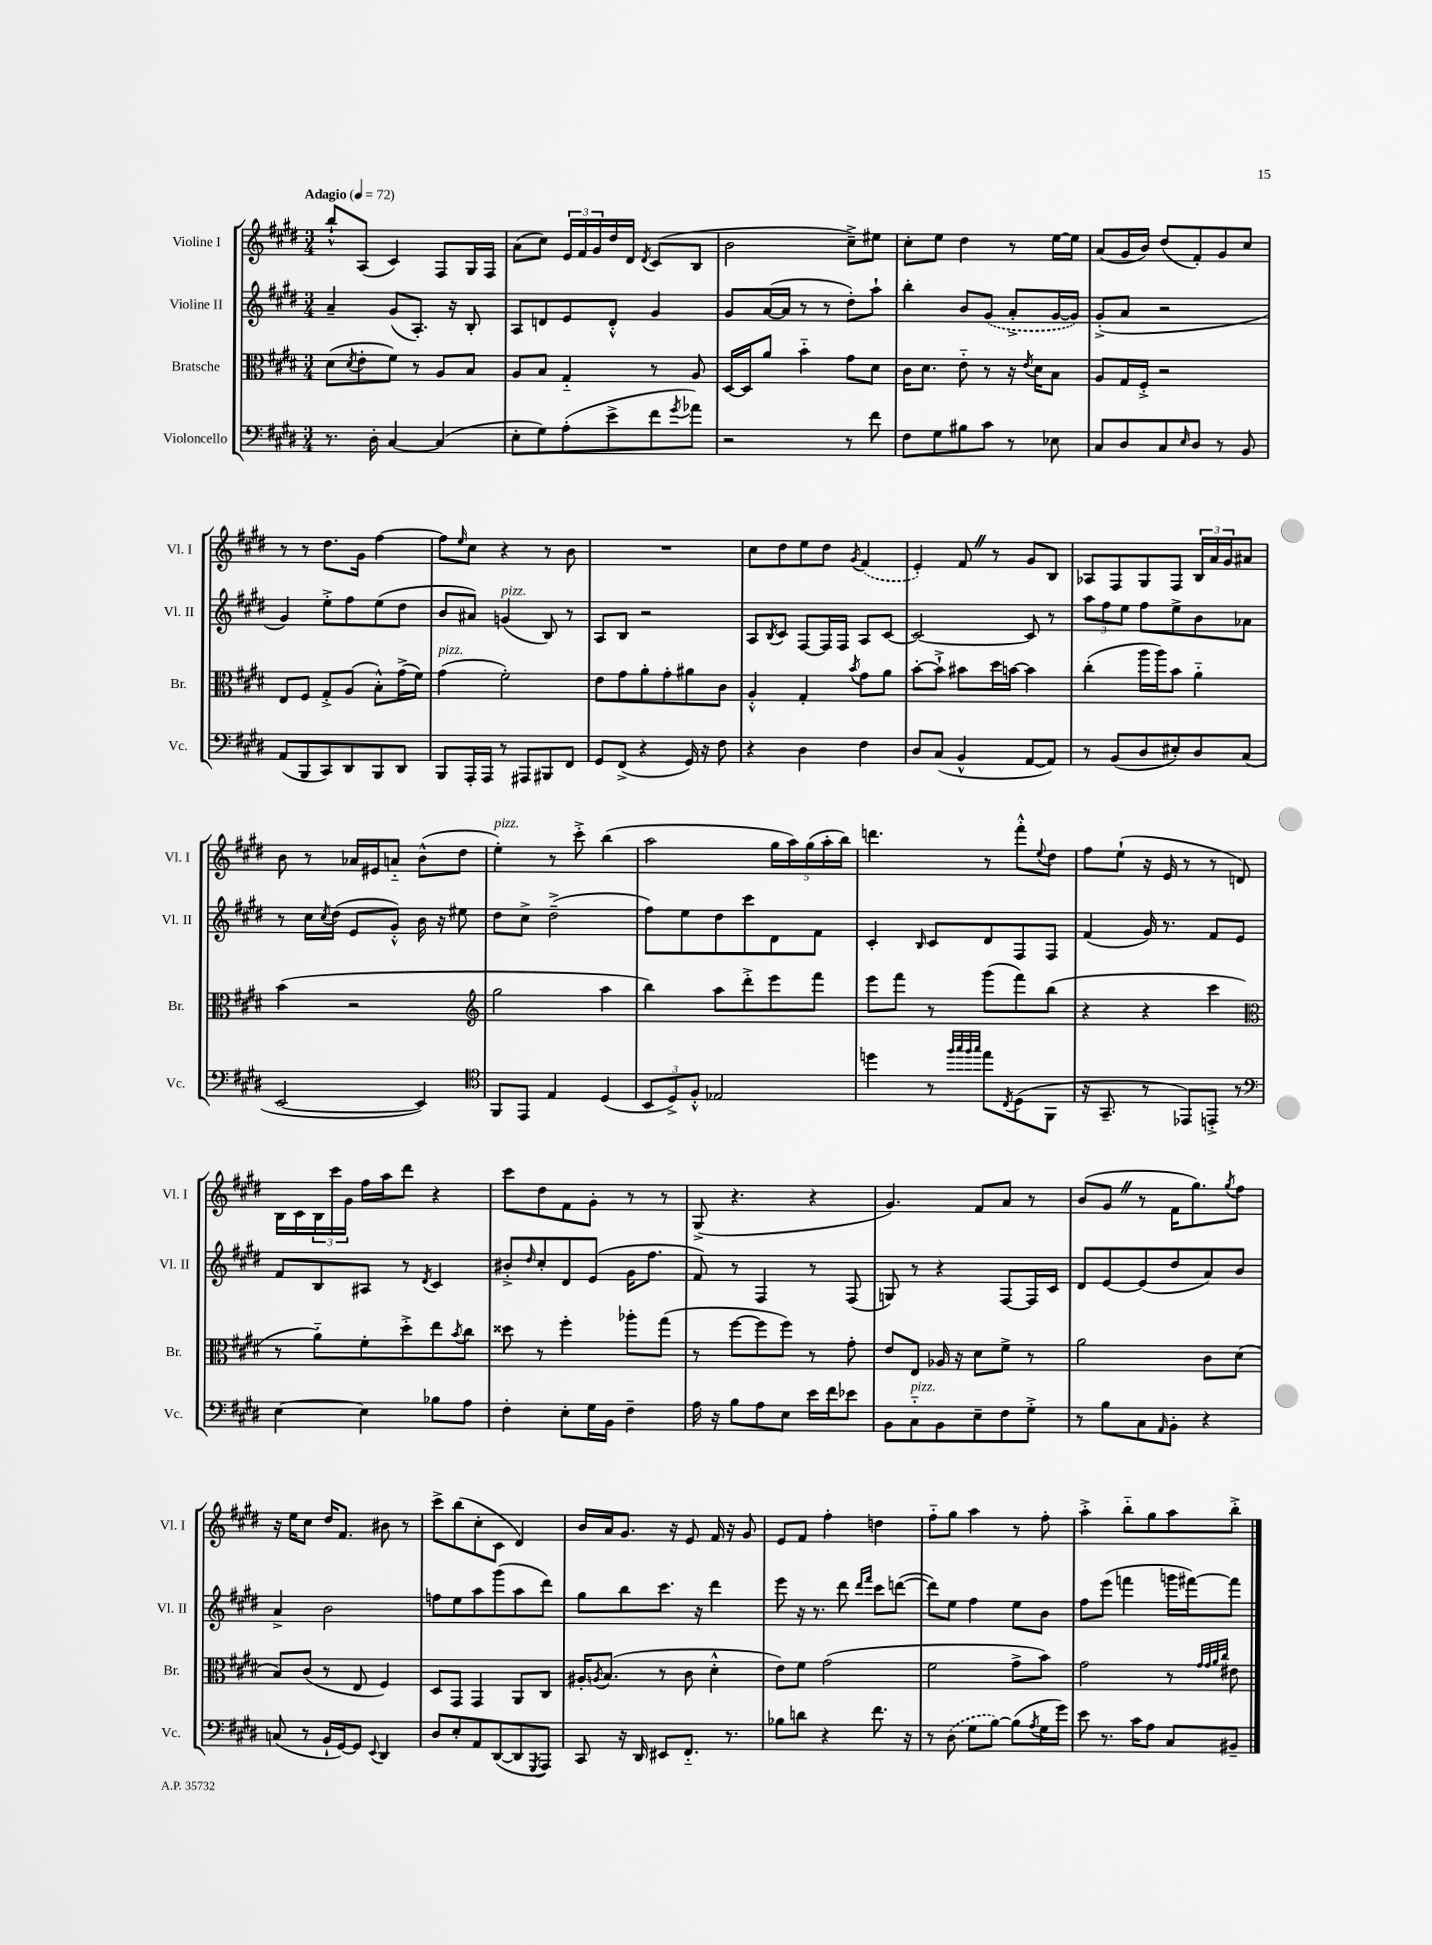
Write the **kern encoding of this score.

**kern	**kern	**kern	**kern
*part4	*part3	*part2	*part1
*staff4	*staff3	*staff2	*staff1
*I"Violoncello	*I"Bratsche	*I"Violine II	*I"Violine I
*I'Vc.	*I'Br.	*I'Vl. II	*I'Vl. I
*clefF4	*clefC3	*clefG2	*clefG2
*k[f#c#g#d#]	*k[f#c#g#d#]	*k[f#c#g#d#]	*k[f#c#g#d#]
*M3/4	*M3/4	*M3/4	*M3/4
*MM72	*MM72	*MM72	*MM72
=1	=1	=1	=1
!	!	!	!LO:TX:a:B:t=Adagio
8.r	(8d#\L	4a~/	8bb`^^/L
.	8qd#/	.	.
.	8e'\	.	(8A/J
16D#'\	.	.	.
[4C#/	8f#\J)	(8g#/L	4c#/)
.	8r	8.A'/J)	.
(4C#/]	8A/L	.	8F#/L
.	.	16r	.
.	8B/J	8B'/	16G#/L
.	.	.	16F#/JJ
=2	=2	=2	=2
8E'\L	8A/L	8A/L	(8a\L
8G#\)	8B/J	8dn/	8cc#\J)
(8A'\	4G#/	8e/	24e/LL
.	.	.	24f#/
.	.	.	24g#/
8e^\	.	8d'^^/J	16dd#/
.	.	.	16d#/JJ
.	.	.	8qd#/
8f#\	8r	4g#/	(8c#/L
8qg#/	.	.	.
8a-X\J)	8A/	.	8B/J
=3	=3	=3	=3
2r	[16D#/LL	8g#/L	2b\
.	16D#/J]	.	.
.	8a/J	([16a/L	.
.	.	16a/JJ]	.
.	4b\	8r	.
.	.	8r	.
8r	8g#\L	8dd#'\L)	8cc#~^\L)
8f#\	8d#\J	8aa`\J	8ee#X\J
=4	=4	=4	=4
8F#\L	16c#\KL	4bb'\	8cc#'\L
.	8.d#\J	.	.
8G#\	.	.	8ee\J
8B#X\	8e\	8b/L	4dd#\
8c#\J	8r	(8g#/J	.
8r	16r	8a'^/L	8r
.	8qe/	.	.
.	16d#\KL	.	.
8E-X\	8B\J	[16g#/L	[16ee\LL
.	.	16g#/JJ])	16ee\JJ]
=5	=5	=5	=5
8C#/L	8A/L	(8g#'^/L	(8a/L
8D#/	16G#/L	8a/J	16g#/L
.	16F#'^/JJ	.	16b/JJ)
8C#/	2r	2r	(8dd#/L
16qqE/	.	.	.
8D#/J	.	.	8f#'/)
8r	.	.	8g#/
8BB/	.	.	8cc#/J
!!LO:LB:g=z
=6	=6	=6	=6
(8AA/L	8E/L	4g#/)	8r
8BBB/	8F#/J	.	8r
8CC#/)	8G#'^/L	8ee'^\L	8.dd#\L
8DD#/	(8A/J	8ff#\	.
.	.	.	16g#\Jk
8BBB/	8B'^^\L)	(8ee\	[4ff#\
8DD#/J	(16g#^\L	8dd#\J	.
.	16f#\JJ)	.	.
=7	=7	=7	=7
!	!LO:TX:a:i:t=pizz.	!	!
8BBB/L	(4g#\	8b/L	8ff#\L]
.	.	.	16qqee/
16AAA'/L	.	8a#X/J)	8cc#\J
16AAA/JJ	.	.	.
!	!	!LO:TX:a:i:t=pizz.	!
8r	2f#'\)	(4gn/	4r
8AAA#X/L	.	.	.
8BBB#X/	.	8B/)	8r
8FF#/J	.	8r	8b\
=8	=8	=8	=8
8GG#/L	8e\L	8A/L	2.r
(8FF#^/J	8g#\	8B/J	.
4r	8a'\	2r	.
.	8g#'\	.	.
16GG#/)	8a#X\	.	.
16r	.	.	.
8F#\	8c#\J	.	.
=9	=9	=9	=9
4r	4A'^^/	8A/L	8cc#\L
.	.	8qB/	.
.	.	8c#/J	8dd#\
4D#\	4G#'/	[8F#/L	8ee\
.	.	16F#/L]	8dd#\J
.	.	16F#/JJ	.
.	8qb/	.	8qg#/
4F#\	8g#\L	8A/L	(4f#/
.	8a\J	[8c#/J	.
=10	=10	=10	=10
8D#/L	[8b'\L	2c#/_	4e'/)
(8C#/J	8b`^\J]	.	.
4BB^^/	8b#X\L	.	8f#Z/
.	16dd#\L	.	8r
.	[16bn\JJ	.	.
[8AA/L	4b\]	8c#/]	8g#/L
8AA/J])	.	8r	8B/J
=11	=11	=11	=11
8r	(4cc#'\	12aa\L	8A-X/L
.	.	12ff#\	.
(8BB/L	.	.	8F#/
.	.	12ee\J	.
8D#/	16aa\LL	8ff#\L	8G#/
.	16aa\J)	.	.
8E#X'/)	8b\J	8ee^\	8F#/J
8D#/	4a\	8b\	24B/LL
.	.	.	24a/
.	.	.	24g#/J
(8C#/J	.	8a-X\J	8a#X/J
!!LO:LB:g=z
=12	=12	=12	=12
[2EE/	(4b\	8r	8b\
.	.	16cc#\LL	8r
.	.	8qcc#/	.
.	.	(16dd#\JJ	.
.	2r	8e/L	16a-X/LL
.	.	.	16e#X/J
.	.	8g#'^^/J)	8an/J
4EE/])	.	16b\	(8b^^\L
.	.	16r	.
.	.	8ee#X\	8dd#\J
=13	=13	=13	=13
*clefC4	*clefG2	*	*
!	!	!	!LO:TX:a:i:t=pizz.
8FF#/L	2gg#\	8dd#\L	4ee'\)
8EE/J	.	8cc#^\J	.
4E/	.	(2dd#~^\	8r
.	.	.	8ccc#'^\
(4D#/	4aa\	.	(4bb\
=14	=14	=14	=14
12BB/L	4bb\)	8ff#\L)	2aa\
12D#^/)	.	.	.
.	.	8ee\	.
12F#'^^/J	.	.	.
2E-X/	8aa\L	8dd#\	.
.	8ddd#'^\	8ccc#\	.
.	8eee\	8d#\	20gg#\LL
.	.	.	20aa\)
.	.	.	(20gg#\
.	8fff#\J	8f#\J	.
.	.	.	20aa'\
.	.	.	20bb\JJ)
=15	=15	=15	=15
4ddn\	8eee\L	4c#'/	4.dddn\
.	8fff#\J	.	.
.	.	16qqB/	.
8r	8r	8c#/L	.
32qqff#/LLL	.	.	.
32qqgg#/	.	.	.
32qqff#/	.	.	.
32qqgg#/JJJ	.	.	.
8ee\L	(8ggg#\L	8d#/	8r
8qC#/	.	.	.
(8D#\	8fff#\)	8F#/	8fff#'^^\L
.	.	.	8qqee/
8FF#\J	(8bb\J	8F#/J	8dd#\J
=16	=16	=16	=16
16r	4r	(4f#/	8ff#\L
8.GG#~/	.	.	.
.	.	.	(8ee`\J
8r	4r	16g#/)	16r
.	.	8.r	16e/
8EE-X/L)	.	.	8r
8EEn'^/J	4ccc#\	8f#/L	8r
8r	.	8e/J	8dn/)
!!LO:LB:g=z
=17	=17	=17	=17
*clefF4	*clefC3	*	*
[4E\	8r	8f#/L	16B\LL
.	.	.	16c#\
.	8a\L)	8B/	24B\
.	.	.	24ccc#\
.	.	.	24g#\JJ
4E\]	8f#'\	8A#X/J	16ff#\LL
.	.	.	16aa\J
.	8dd#'^\	8r	8ddd#\J
.	.	8qd#/	.
8B-X\L	8ee\	4c#/	4r
.	8qb/	.	.
8A\J	8cc#\J	.	.
=18	=18	=18	=18
4F#'\	8dd##X\	8b#X'^/L	8ccc#\L
.	.	16qqdd#/	.
.	8r	8cc#'/	8dd#\
8E'\L	4ff#'\	8d#/	8f#\
16G#\L	.	(8e/J	8g#'\J
16BB\JJ	.	.	.
4F#~\	8aa-X'\L	16g#\KL	8r
.	.	8.ff#\J	.
.	(8gg#\J	.	8r
=19	=19	=19	=19
16A\	8r	8f#/)	(8G#^/
16r	.	.	.
8B\L	[8ff#\L	8r	4.r
8A\	8ff#\]	4F#/	.
8E\J	8ff#\J)	.	.
16e\LL	8r	8r	4r
16f#\J	.	.	.
8e-X\J	8g#'\	(8F#/	.
=20	=20	=20	=20
8BB\L	8e/L	8Gn/)	4.g#/)
!LO:TX:a:i:t=pizz.	!	!	!
8C#\	8E/J	8r	.
8BB\	16A-X/	4r	.
.	16r	.	.
8E~\	8d#\L	.	8f#/L
8F#\	8f#^\J	[8F#/L	8a/J
8G#'^\J	8r	16F#/L]	8r
.	.	16c#/JJ	.
=21	=21	=21	=21
8r	2a\	8d#/L	(8b/L
8B\L	.	[8e/	8g#Z/J
8C#\	.	(8e/]	8r
16qqAA/	.	.	.
8BB'\J	.	8dd#/	16f#\KL
.	.	.	8.gg#\)
4r	8c#\L	8a/)	.
.	.	.	8qgg#/
.	(8d#\J	8b/J	8ff#\J
!!LO:LB:g=z
=22	=22	=22	=22
(8Cn/	8B/L)	4a^/	16r
.	.	.	16ee\KL
8r	(8c#/J	.	8cc#\J
16BB`/LL	8r	2b\	16dd#/KL
[16GG#/J)	.	.	8.f#/J
8GG#/J]	8E/	.	.
8qqEE/	.	.	.
4DD#/	4F#/)	.	8b#X\
.	.	.	8r
=23	=23	=23	=23
8D#/L	8D#/L	8ffn\L	8ccc#^\L
8E'/	8GG#/J	8ee\	(8bb\
8AA/	4GG#/	8aa\	8cc#'\
([8DD#/	.	(8ggg#\	8c#\J
8DD#/]	8AA/L	8aa\	4d#/)
8qGGG#/	.	.	.
8AAA/J)	8C#/J	8ddd#\J)	.
=24	=24	=24	=24
8CC#/	16A#X'/KL	8gg#\L	16b/LL
.	8qAn/	.	.
.	(8.B/J	.	16a/J
16r	.	8bb\	8.g#/J
16DD#/	.	.	.
8EE#X/L	8r	8.ccc#\J	.
.	.	.	16r
8.FF#/J	8c#\	.	8e/
.	.	16r	.
.	4d#'^^\	4ddd#\	16f#/
8.r	.	.	16r
.	.	.	8g#/
=25	=25	=25	=25
8B-X\L	8e\L)	8eee\	8e/L
8dn\J	8f#\J	16r	8f#/J
.	.	8.r	.
4r	(2g#\	.	4ff#'\
.	.	8ddd#\	.
.	.	16qqddd#/LL	.
.	.	16qqfff#/JJ	.
8.f#\	.	8ccc#\L	4ddn\
.	.	([8dddn\J	.
16r	.	.	.
=26	=26	=26	=26
8r	2f#\	8ddd\L])	8ff#\L
(8D#\	.	8ee\J	8gg#\J
8G#\L	.	4ff#\	4aa\
[8B\J)	.	.	.
(8B\L]	8g#^\L	8ee\L	8r
8qA/	.	.	.
16G#\L	8b\J)	8b\J	8ff#'\
16g#\JJ)	.	.	.
=27	=27	=27	=27
8e\	2g#\	8ff#\L	4aa'^\
8.r	.	(8eee\J	.
.	.	4fffn\	8bb\L
16c#\KL	.	.	.
8A\J	.	.	8gg#\
8C#/L	8r	16gggn\LL	8aa\
.	.	[16fff#X\J)	.
.	32qqg#/LLL	.	.
.	32qqg#/	.	.
.	32qqa/	.	.
.	32qqcc#/JJJ	.	.
8BB#X~/J	8e#X\	8fff#\J]	8bb'^\J
==	==	==	==
*-	*-	*-	*-
